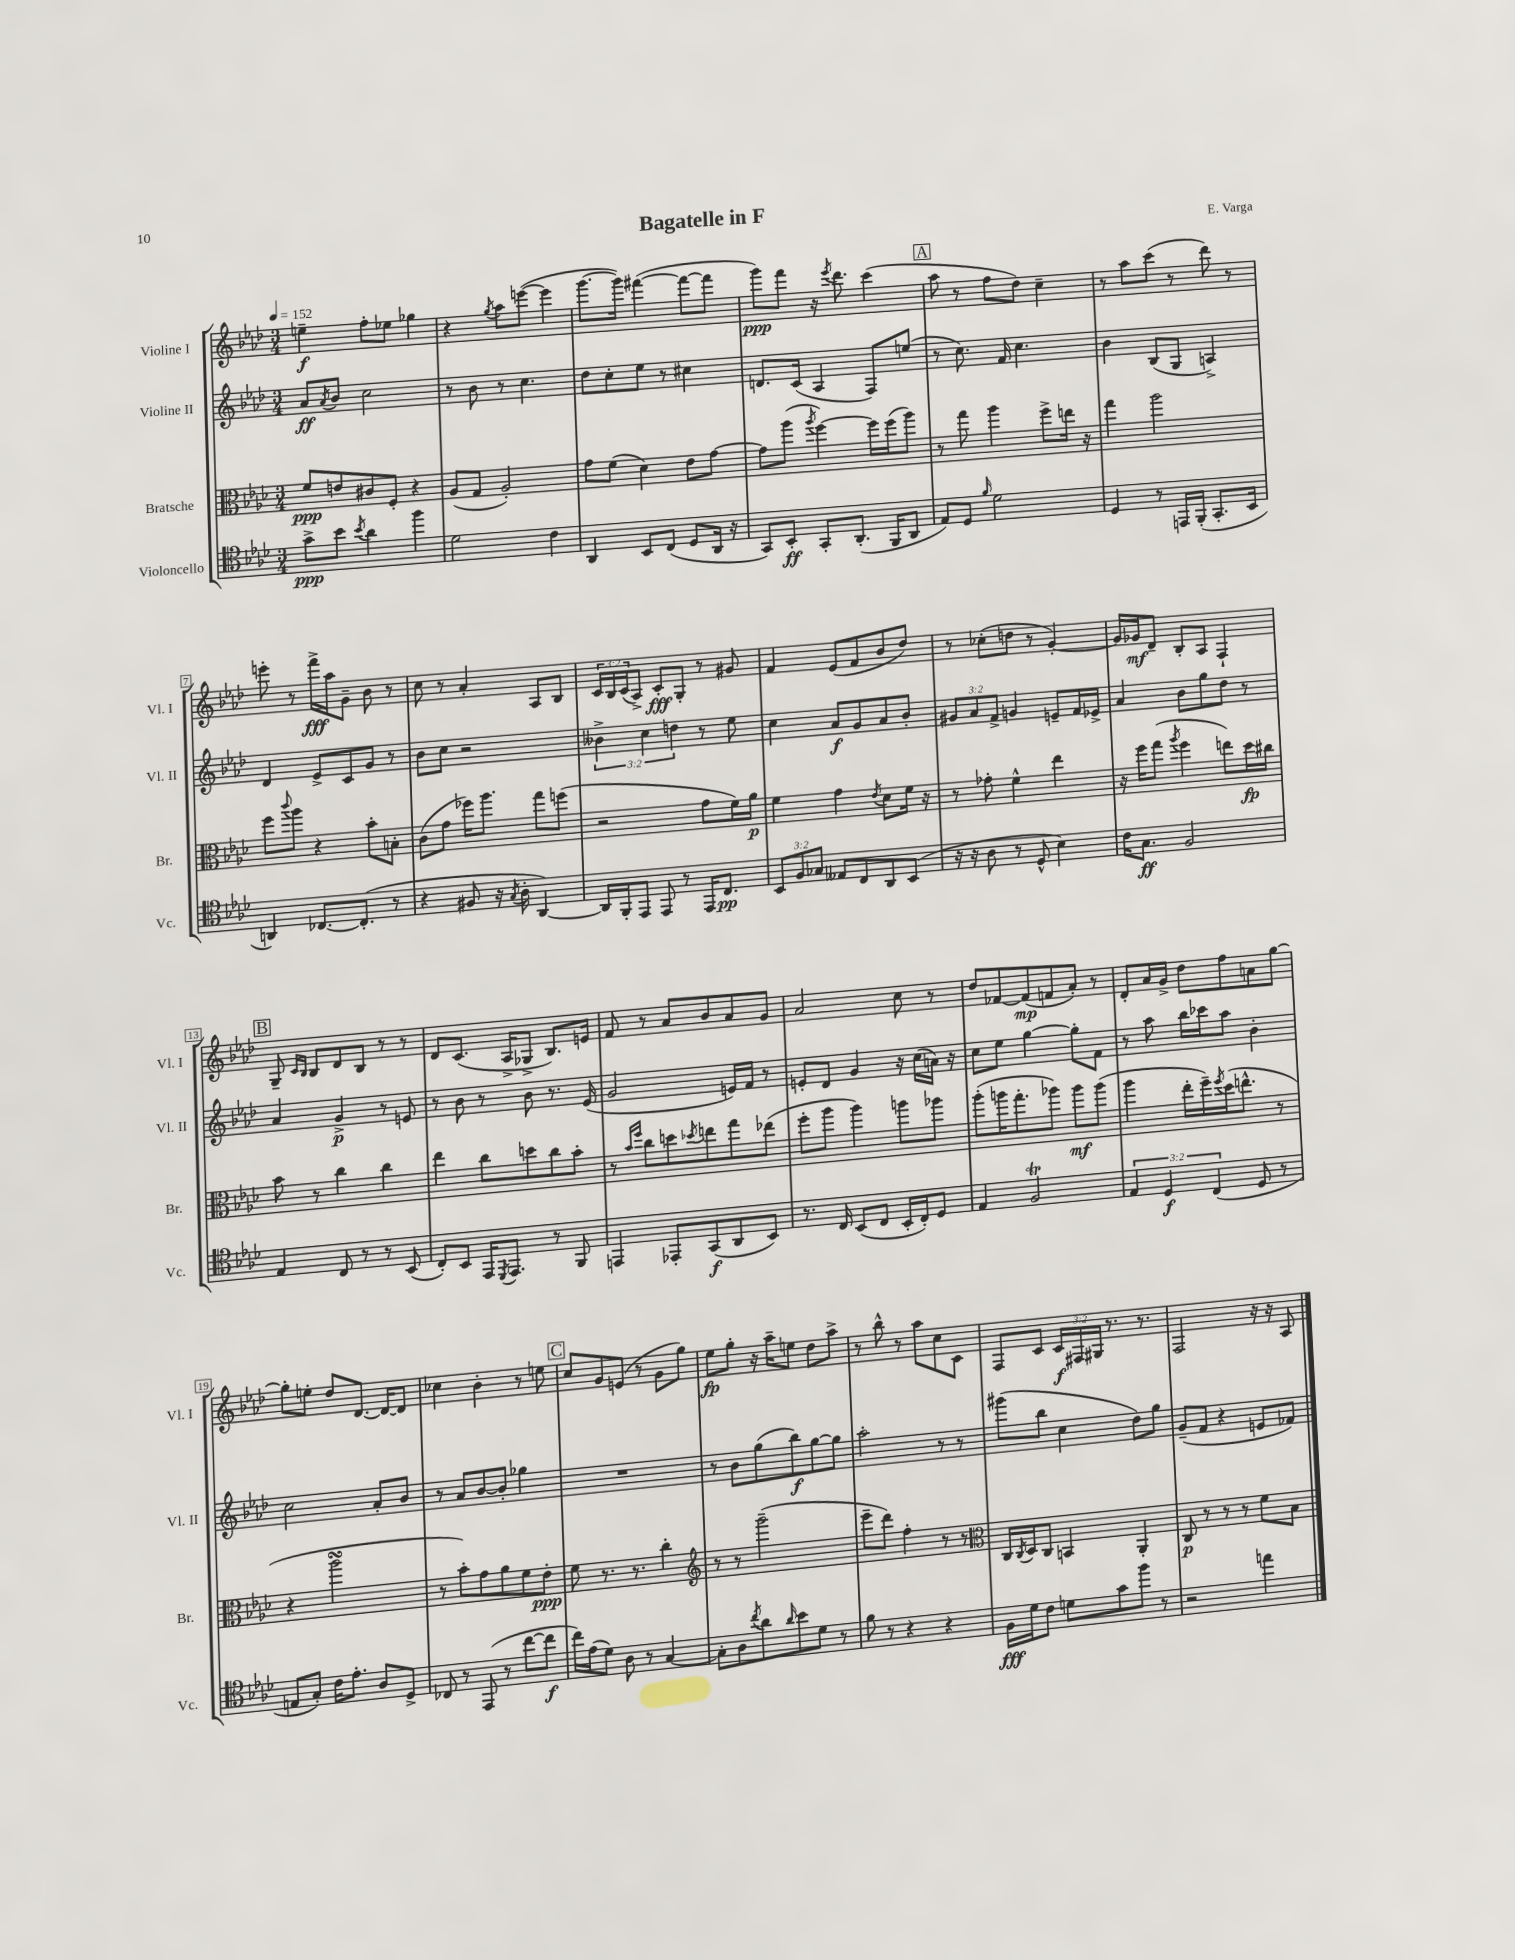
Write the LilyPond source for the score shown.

\header { title = "Bagatelle in F" composer = "E. Varga" }
<<
\new StaffGroup <<
\new Staff = "s0" \with { instrumentName = "Violine I" shortInstrumentName = "Vl. I" } {
    \clef treble \key aes \major \numericTimeSignature \time 3/4 \override Staff.TupletNumber.text = #tuplet-number::calc-fraction-text \tempo 4 = 152
    e''4--\f f''8-. ees''8 ges''4 |
    r4 \acciaccatura { g''8 } aes''8 e'''8~( e'''4 |
    g'''8.~ g'''16) fis'''4~( fis'''8~ fis'''8 |
    g'''8\ppp) f'''8 r16 \acciaccatura { ees'''8 } des'''8. c'''4( |
    \mark \markup { \box "A" } aes''8 r8 f''8 des''8) c''4-- |
    r8 aes''8 c'''8( r8 des'''8) r8 |
    e'''8-. r8 f'''16->\fff aes''16 g'8-- bes'8 r8 |
    c''8 r8 aes'4-. aes8 bes8 |
    \tuplet 3/2 { c'16 bes16 c'16( } aes8->) c'8-.\fff g8-. r8 gis'8 |
    f'4 ees'8( f'8 bes'8 des''8) |
    r8 ces''8-.( d''8 r8 g'4~-.) |
    g'16 ges'16\mf des'8-- bes8-. aes8 f4-! |
    \mark \markup { \box "B" } g8-- \grace { c'16 bes16 } bes8 des'8 bes8 r8 r8 |
    des'8 c'8.( aes16-> ges8-> bes8.) e'16 |
    f'8 r8 aes'8 bes'8 aes'8 g'8 |
    aes'2 c''8 r8 |
    des''8 fes'8~ fes'8\mp( f'8 aes'8-.) r8 |
    des'8-. aes'16 g'16-> des''8 f''8 a'8 g''8~ |
    g''8-. e''8-. des''8 des'8.~ des'16~ des'8 |
    ces''4 bes'4-. r8 e''8 |
    \mark \markup { \box "C" } c''8 g'8 e'8( r8 g'8 g''8) |
    ees''8\fp g''8-. r16 aes''16-- e''8 des''8 aes''8-> |
    r8 bes''8-^ r8 aes''8 c''8 c'8 |
    f8 c'8 \tuplet 3/2 { c'16\f fis16 gis16 } r8. r8. |
    f2 r16 r16 aes8 \bar "|." |
}
\new Staff = "s1" \with { instrumentName = "Violine II" shortInstrumentName = "Vl. II" } {
    \clef treble \key aes \major \numericTimeSignature \time 3/4 \override Staff.TupletNumber.text = #tuplet-number::calc-fraction-text
    aes'8\ff \acciaccatura { aes'8 } bes'8 c''2 |
    r8 bes'8 r8 c''4. |
    des''8 c''8-. ees''8 r8 cis''4 |
    d'8. c'16( aes4 f8) e''8( |
    \mark \markup { \box "A" } r8 c''8.) f'16 c''4. |
    bes'4 bes8( g8 a4->) |
    des'4 ees'8-> c'8 g'8 r8 |
    bes'8 c''8 r2 |
    \tuplet 3/2 { beses'4-> c''4 d''4 } r8 ees''8 |
    c''4 aes'8\f g'8 aes'8 bes'8-. |
    \tuplet 3/2 { gis'8 aes'8 f'8-> } g'4 e'8-- f'16 ees'16-> |
    aes'4 bes'8 g''8 des''8 r8 |
    \mark \markup { \box "B" } aes'4 g'4->\p r8 e'8 |
    r8 bes'8 r8 bes'8 r8. ees'16( |
    g'2 e'16) f'16 r8 |
    e'8-. des'8 g'4 r16 c''16( a'16) r16 |
    c''8 ees''8 g''4~ g''8-. f'8 |
    r8 aes''8 bes''16 ces'''16 aes''8 bes'4-. |
    c''2 aes'8-. bes'8 |
    r8 aes'8 bes'8~ bes'8-. ges''4 |
    \mark \markup { \box "C" } R2. |
    r8 bes'8 g''8( bes''8\f) g''8~ g''8 |
    aes''2-. r8 r8 |
    gis'''8( bes''8 c''4 des''8) g''8 |
    g'8--( f'8 r4 e'8 fes'8) \bar "|." |
}
\new Staff = "s2" \with { instrumentName = "Bratsche" shortInstrumentName = "Br." } {
    \clef alto \key aes \major \numericTimeSignature \time 3/4
    f'8\ppp e'8 cis'8 f8-. r4 |
    aes8( g8 aes2-.) |
    g'8 f'8( des'4) ees'8 g'8~ |
    g'8 aes''8( \acciaccatura { aes''8 } f''4~) f''16 f''16( aes''8) |
    \mark \markup { \box "A" } r8 g''8 aes''4 f''8-> e''16 r16 |
    g''4 aes''2 |
    f''8 \appoggiatura { c'''8 } aes''8 r4 bes'8-. b8-. |
    c'8( g'8 fes''16) aes''8. g''8 f''8( |
    r2 g'8 f'16) aes'16\p |
    f'4 g'4 \acciaccatura { ees'8 } des'8 f'16 r16 |
    r8 ges'8-. f'4-^ ees''4 |
    r16 f''16 g''8( \acciaccatura { aes''8 } f''4 e''8) des''16\fp cis''16 |
    \mark \markup { \box "B" } bes'8 r8 c''4 c''4 |
    ees''4 c''8 d''8 c''8 bes'8-. |
    r8 \grace { bes'16 f''16 } c''8 d''8 \acciaccatura { des''8 } e''8 g''8 ees''8( |
    f''8-. aes''8 aes''4) a''8 aes''8 |
    aes''8-.( a''16 g''8.-. aes''8) aes''8\mf aes''8( |
    aes''4 ees''16-. f''16--) \acciaccatura { f''8 } des''16( e''8.-^ r8 |
    r4 aes''2\turn |
    r8 bes'8-.) g'8 aes'8 f'8 ees'8-.\ppp |
    \mark \markup { \box "C" } f'8 r8. r8. c''4-. |
    \clef treble r8 r8 g'''2--( |
    ees'''8-- des'''8) f''4-. r8 r8 |
    \clef alto c16 \acciaccatura { c8 } des16 c8 b,4 aes,4-. |
    c8\p r8 r8 r8 f'8 bes8 \bar "|." |
}
\new Staff = "s3" \with { instrumentName = "Violoncello" shortInstrumentName = "Vc." } {
    \clef tenor \key aes \major \numericTimeSignature \time 3/4 \override Staff.TupletNumber.text = #tuplet-number::calc-fraction-text
    g'8->\ppp bes'8 \acciaccatura { bes'8 } aes'4 f''4 |
    des'2 c'4 |
    aes,4 bes,8 c8( des8 aes,16 r16 |
    g,8) bes,8-.\ff g,8-. aes,8.-.( f,16 aes,8 |
    \mark \markup { \box "A" } ees8) des8 \grace { f'16 } des'2 |
    des4 r8 e,16 f,16-.( g,8.-. bes,16 |
    a,4) ces8.~ ces8.-.( r8 |
    r4 fis8 r16 \acciaccatura { g8 } aes16-. aes,4~) |
    aes,16 f,16-. ees,8 ees,8 r8 ees,16 c8.\pp |
    \tuplet 3/2 { bes,8 f8 ges8 } eeses8 c8 aes,8 bes,8( |
    r16 r16 aes8 r8 des8-^ bes4) |
    c'16 g8.\ff f2 |
    \mark \markup { \box "B" } ees4 c8 r8 r8 bes,8( |
    c8-.) bes,8 ees,16 \acciaccatura { des,8 } ees,8. r8 f,8 |
    e,4 ees,8-. g,8\f( aes,8 bes,8) |
    r8. c16 bes,8( c8 bes,16-. c16-.) des8 |
    ees4 f2\trill |
    \tuplet 3/2 { ees4 des4\f c4( } des8 r8 |
    e8 g8-.) c'16 ees'8.-. aes8 des8-> |
    ces8 r8 ees,8( r8 c''8~ c''8\f |
    \mark \markup { \box "C" } c''16) ees'16( des'8) aes8 r8 g4~ |
    g8-. aes8 \acciaccatura { c''8 } aes'8 \grace { aes'16 } bes'8 des'8 r8 |
    f'8 r8 r4 r4 |
    f16\fff des'16 c'8 d'8 g'8 f''8 r8 |
    r2 e''4 \bar "|." |
}
>>
>>
\layout { \context { \Score \override BarNumber.stencil = #(make-stencil-boxer 0.1 0.3 ly:text-interface::print) } }
